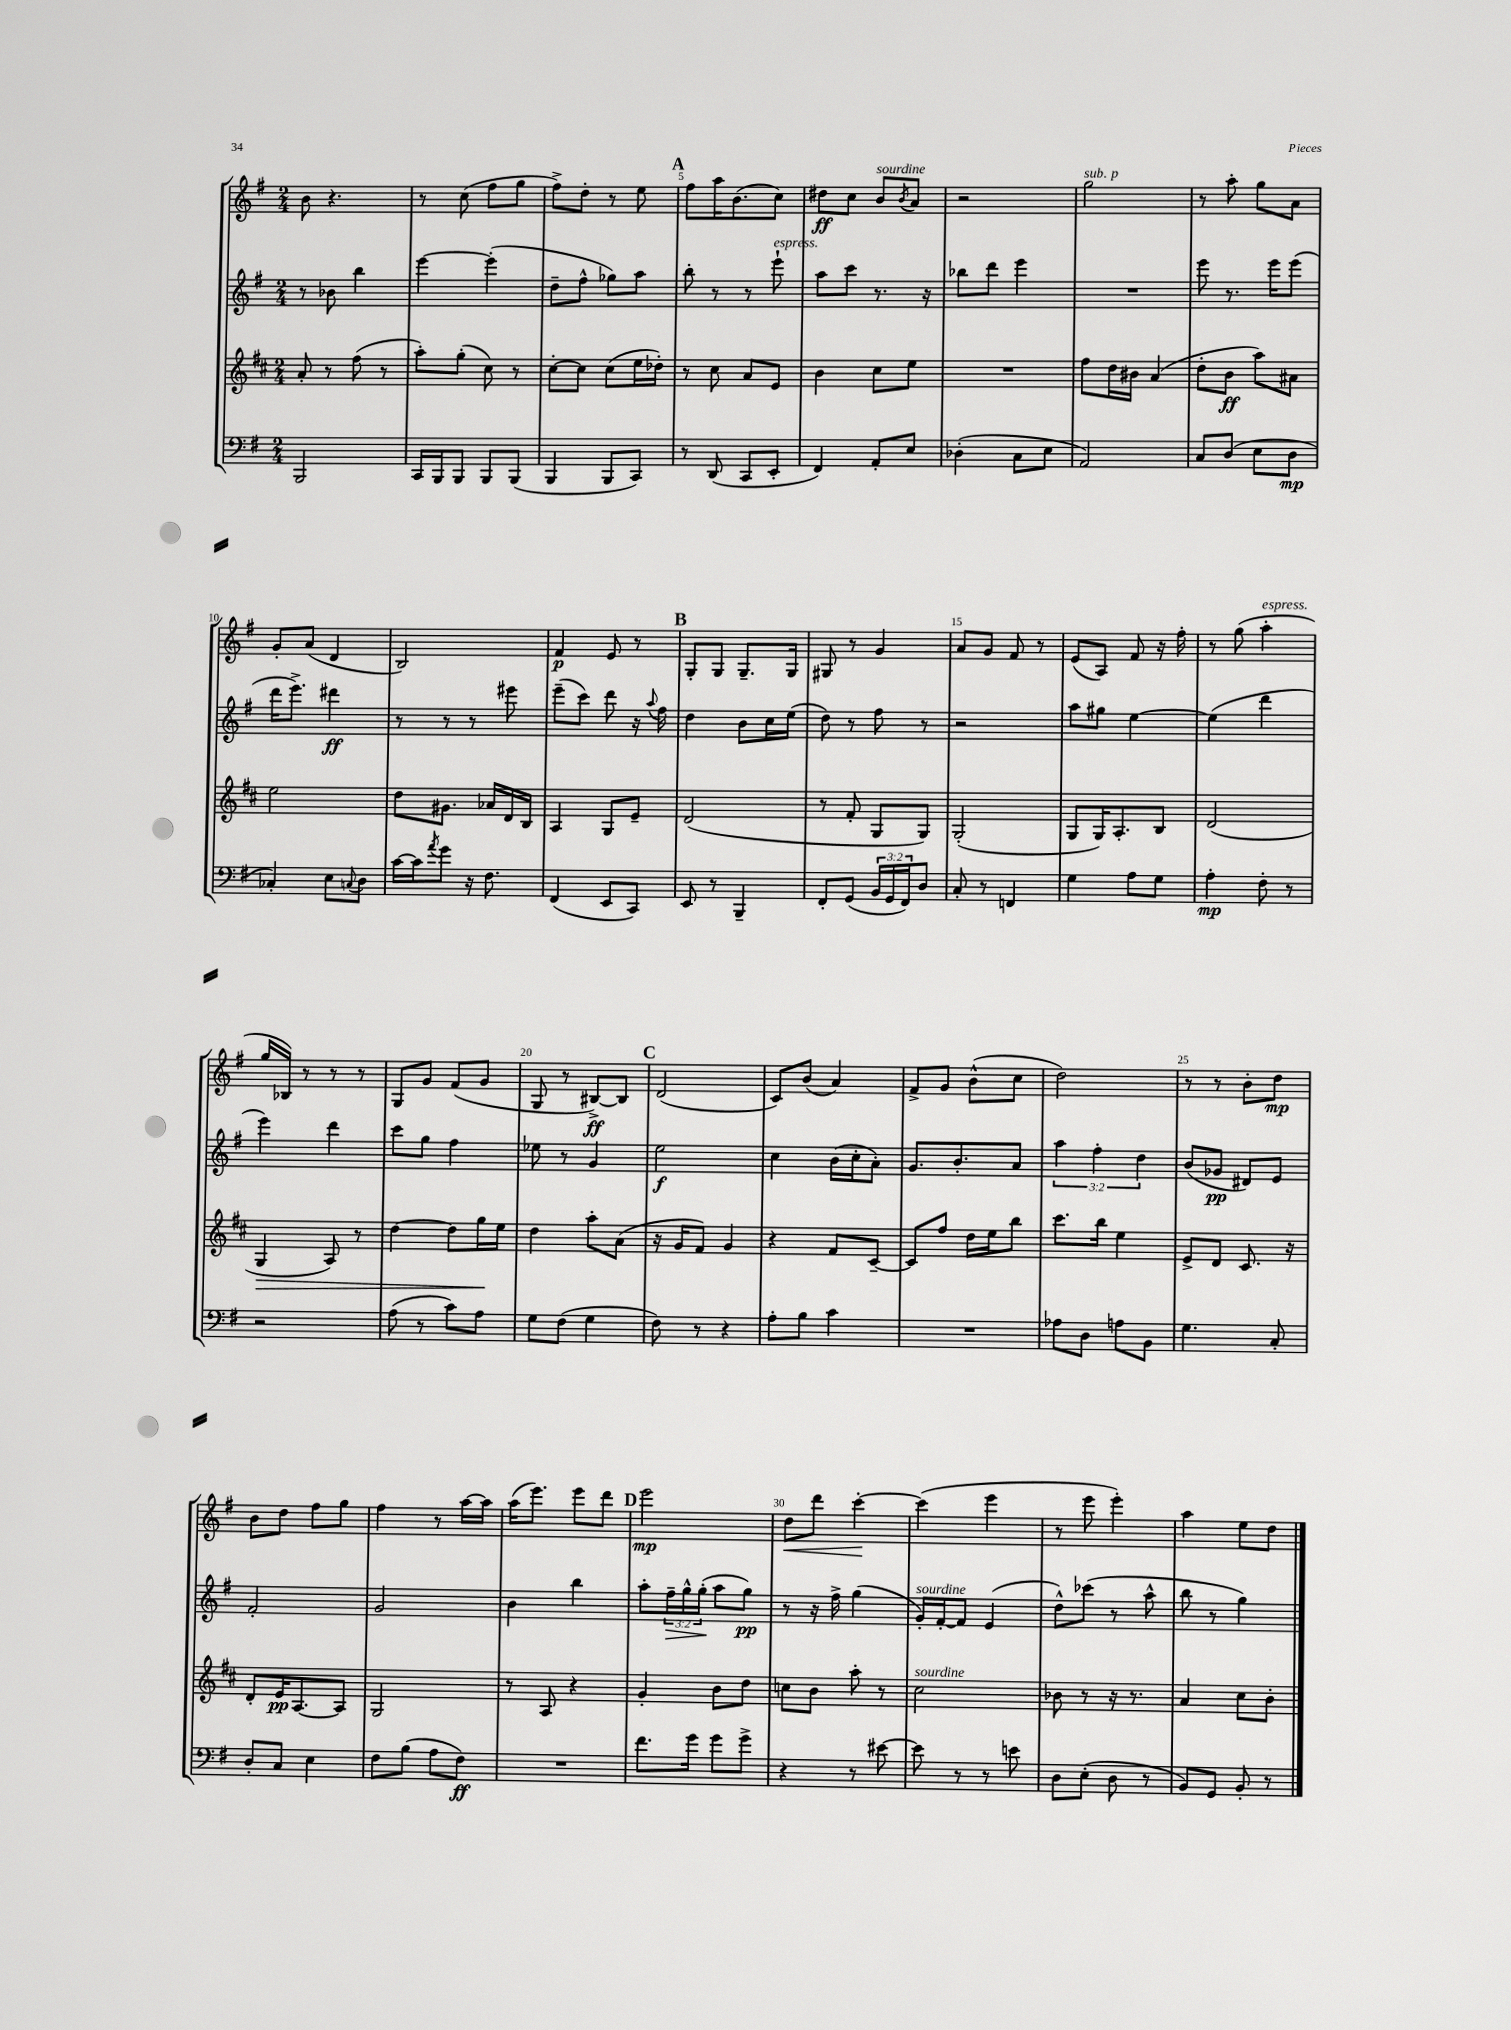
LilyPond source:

<<
\new StaffGroup <<
\new Staff = "s0" {
    \clef treble \key g \major \numericTimeSignature \time 2/4
    b'8 r4. |
    r8 c''8( fis''8 g''8 |
    fis''8->) d''8-. r8 e''8 |
    \mark \markup { \bold "A" } fis''8 a''16 b'8.( c''8) |
    dis''8\ff c''8 b'8^\markup { \italic "sourdine" } \acciaccatura { b'8 } a'8 |
    r2 |
    g''2^\markup { \italic "sub. p" } |
    r8 a''8-. g''8 a'8 |
    g'8-. a'8( d'4 |
    b2) |
    fis'4\p e'8 r8 |
    \mark \markup { \bold "B" } g8-. g8 g8.-- g16 |
    gis8 r8 g'4 |
    a'8 g'8 fis'8 r8 |
    e'8( a8) fis'8 r16 fis''16-. |
    r8 g''8( a''4-.^\markup { \italic "espress." } |
    g''16 bes16) r8 r8 r8 |
    g8 g'8 fis'8( g'8 |
    g8 r8 bis8~->\ff) bis8 |
    \mark \markup { \bold "C" } d'2( |
    c'8) b'8( a'4) |
    fis'8-> g'8 b'8-^( c''8 |
    d''2) |
    r8 r8 b'8-. d''8\mp |
    b'8 d''8 fis''8 g''8 |
    fis''4 r8 a''16~ a''16 |
    a''16( e'''8.) e'''8 d'''8 |
    \mark \markup { \bold "D" } e'''2\mp |
    d''8\< d'''8 c'''4~-.\! |
    c'''4( e'''4 |
    r8 e'''8 e'''4-.) |
    a''4 e''8 d''8 \bar "|." |
}
\new Staff = "s1" {
    \clef treble \key g \major \numericTimeSignature \time 2/4 \override Staff.TupletNumber.text = #tuplet-number::calc-fraction-text
    r8 bes'8 b''4 |
    e'''4~ e'''4-.( |
    d''8-- fis''8-^ ges''8) a''8 |
    \mark \markup { \bold "A" } b''8-. r8 r8 e'''8-!^\markup { \italic "espress." } |
    a''8 c'''8 r8. r16 |
    bes''8 d'''8 e'''4 |
    R2 |
    e'''8 r8. e'''16 e'''8( |
    d'''16 e'''8.->) dis'''4\ff |
    r8 r8 r8 eis'''8 |
    e'''8--( c'''8) d'''8 r16 \appoggiatura { a''8 } fis''16 |
    \mark \markup { \bold "B" } d''4 b'8 c''16 e''16( |
    d''8) r8 fis''8 r8 |
    r2 |
    a''8 gis''8 e''4~ |
    e''4( d'''4 |
    e'''4) d'''4 |
    c'''8 g''8 fis''4 |
    ees''8 r8 g'4 |
    \mark \markup { \bold "C" } e''2\f |
    c''4 b'16( c''16-. a'8-.) |
    g'8. b'8.-. a'8 |
    \tuplet 3/2 { a''4 fis''4-. d''4 } |
    b'8( ges'8\pp dis'8) e'8 |
    fis'2-. |
    g'2 |
    b'4 b''4 |
    \mark \markup { \bold "D" } a''8-. \tuplet 3/2 { fis''16--\> g''16-^ g''16-.\!( } a''8 g''8\pp) |
    r8 r16 fis''16-> g''4( |
    g'16-.^\markup { \italic "sourdine" }) fis'16~-. fis'8 e'4( |
    d''8-^) ces'''8( r8 a''8-^ |
    b''8 r8 g''4) \bar "|." |
}
\new Staff = "s2" {
    \clef treble \key d \major \numericTimeSignature \time 2/4
    a'8-. r8 fis''8( r8 |
    a''8-.) g''8-.( cis''8) r8 |
    cis''8~-. cis''8 cis''8( e''16 des''16-.) |
    \mark \markup { \bold "A" } r8 cis''8 a'8 e'8 |
    b'4 cis''8 e''8 |
    R2 |
    fis''8 d''16 bis'16 a'4( |
    d''8-. b'8\ff a''8) ais'8 |
    e''2 |
    d''8 gis'8. aes'16 d'16 b16 |
    a4 g8 e'8-- |
    \mark \markup { \bold "B" } d'2( |
    r8 fis'8-. g8 g8) |
    g2-.( |
    g8 g16) a8.-. b8 |
    d'2( |
    g4\> a8) r8 |
    d''4~ d''8 g''16\! e''16 |
    d''4 a''8-. a'8( |
    \mark \markup { \bold "C" } r16 g'16 fis'8) g'4 |
    r4 fis'8 cis'8~-- |
    cis'8 fis''8 d''16 e''16 b''8 |
    cis'''8. b''16 e''4 |
    e'8-> d'8 cis'8. r16 |
    d'8-. e'16\pp a8.~ a8 |
    g2 |
    r8 a8 r4 |
    \mark \markup { \bold "D" } g'4-. b'8 d''8 |
    c''8 b'8 a''8-. r8 |
    cis''2^\markup { \italic "sourdine" } |
    bes'8 r8 r16 r8. |
    a'4 cis''8 b'8-. \bar "|." |
}
\new Staff = "s3" {
    \clef bass \key g \major \numericTimeSignature \time 2/4 \override Staff.TupletNumber.text = #tuplet-number::calc-fraction-text
    b,,2 |
    c,16 b,,16 b,,8 b,,8 b,,8( |
    b,,4 b,,8 c,8) |
    \mark \markup { \bold "A" } r8 d,8( c,8 e,8-. |
    fis,4) a,8-. e8 |
    des4-.( c8 e8 |
    a,2) |
    c8 d8( e8 d8\mp |
    ces4-.) e8 \appoggiatura { c8 } d8 |
    c'16~ c'16 \acciaccatura { a'8 } g'8 r16 fis8. |
    fis,4( e,8 c,8) |
    \mark \markup { \bold "B" } e,8 r8 b,,4-- |
    fis,8-. g,8( \tuplet 3/2 { b,16 g,16 fis,16) } d8 |
    c8-. r8 f,4 |
    g4 a8 g8 |
    a4-.\mp fis8-. r8 |
    r2 |
    a8( r8 c'8) a8 |
    g8 fis8( g4 |
    \mark \markup { \bold "C" } fis8) r8 r4 |
    a8-. b8 c'4 |
    R2 |
    aes8 d8 a8 b,8 |
    g4. c8-. |
    d8-. c8 e4 |
    fis8 b8( a8 fis8\ff) |
    R2 |
    \mark \markup { \bold "D" } fis'8. g'16 g'8 g'8-> |
    r4 r8 eis'8~ |
    eis'8 r8 r8 e'8 |
    d8 e8-.( d8 r8 |
    b,8) g,8 b,8-. r8 \bar "|." |
}
>>
>>
\layout { \context { \Score currentBarNumber = #2 \override BarNumber.break-visibility = ##(#f #t #t) barNumberVisibility = #(every-nth-bar-number-visible 5) } }
